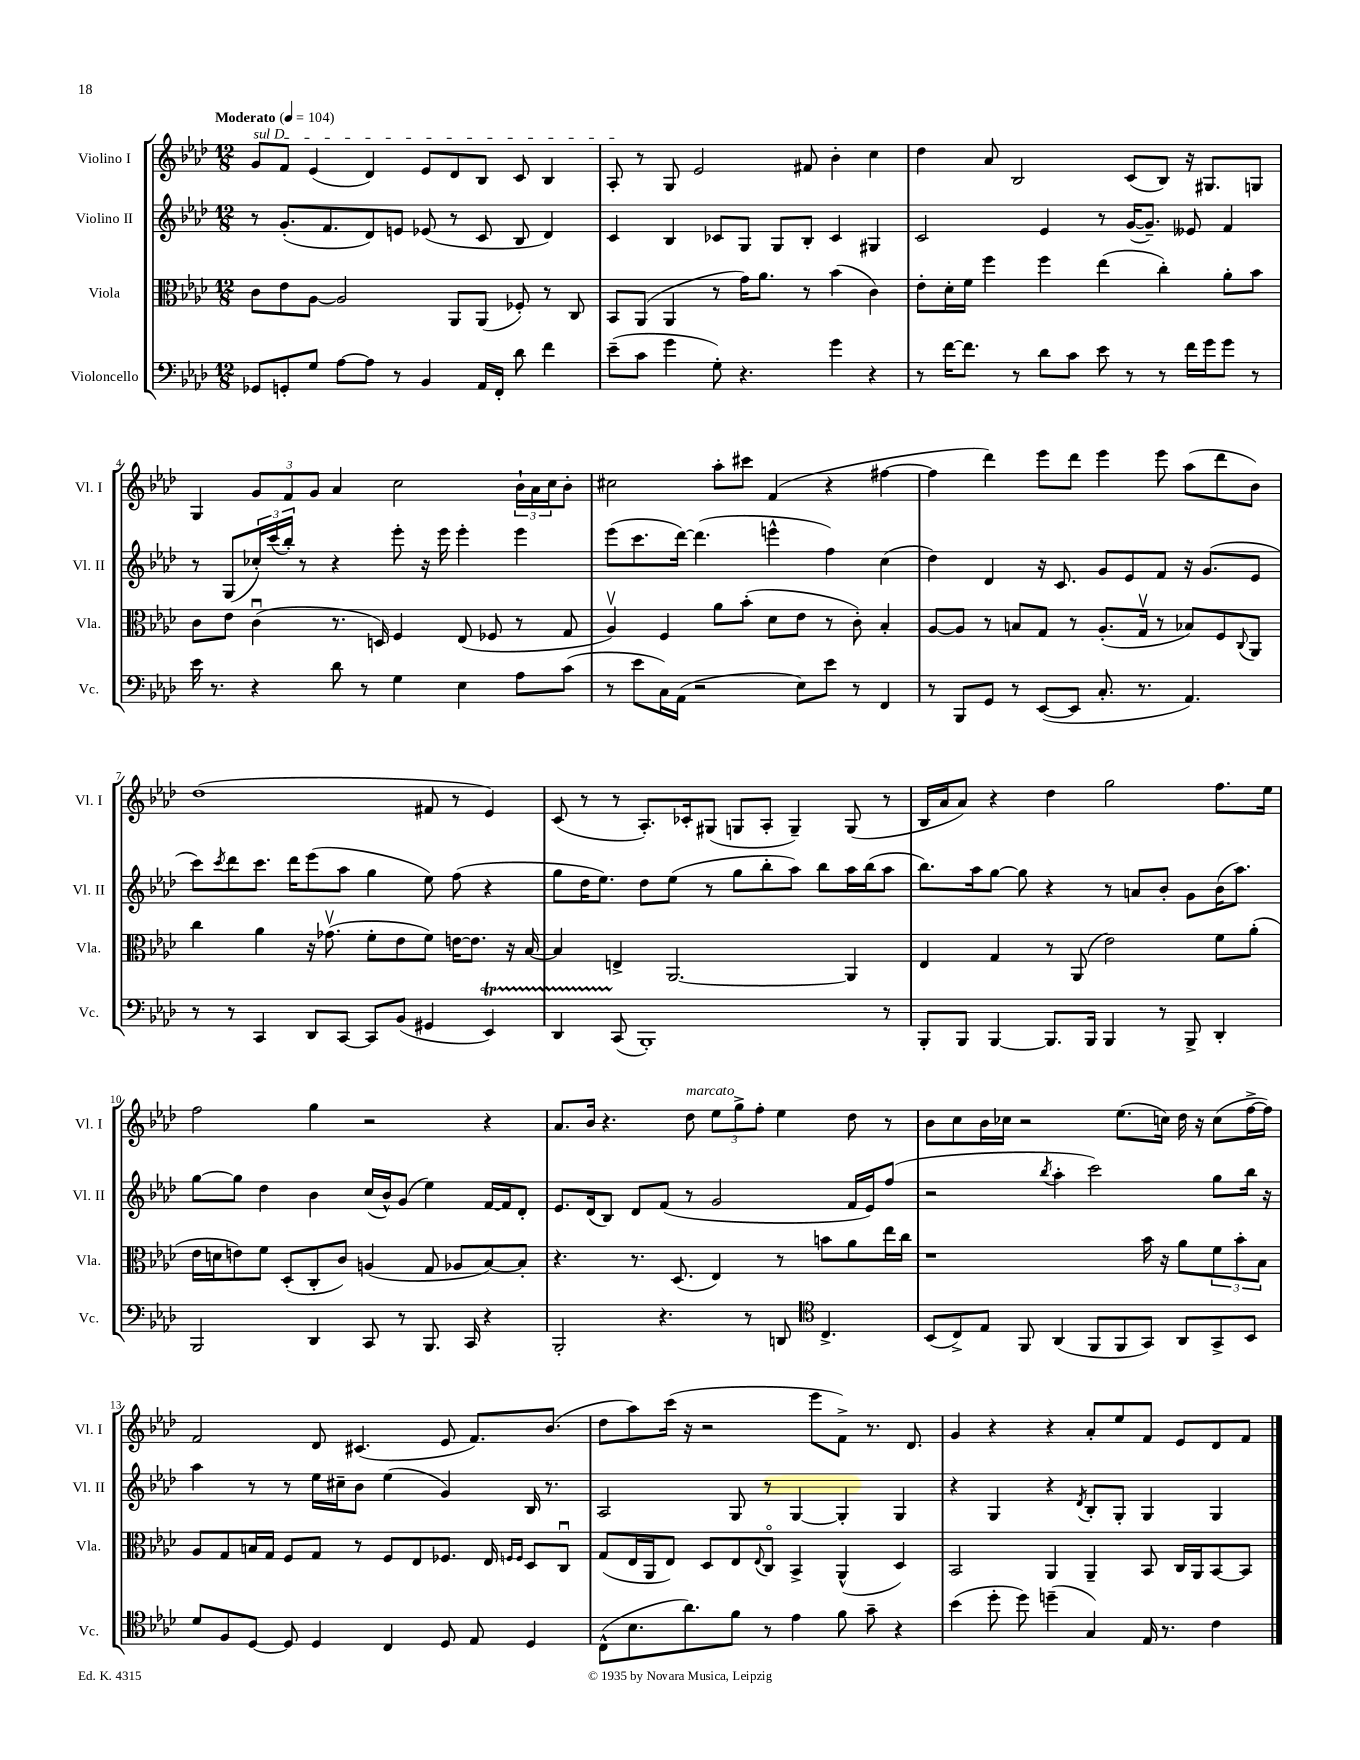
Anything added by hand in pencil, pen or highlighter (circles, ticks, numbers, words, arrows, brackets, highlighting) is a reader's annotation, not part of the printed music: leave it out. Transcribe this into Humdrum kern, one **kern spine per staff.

**kern	**kern	**kern	**kern
*staff4	*staff3	*staff2	*staff1
*clefF4	*clefC3	*clefG2	*clefG2
*k[b-e-a-d-]	*k[b-e-a-d-]	*k[b-e-a-d-]	*k[b-e-a-d-]
*M12/8	*M12/8	*M12/8	*M12/8
*MM104	*MM104	*MM104	*MM104
8GG-	8c	8r	8g
8GG'	8e-	(8.g'	8f
8G	[8A-	.	(4e-
.	.	8.f	.
[8A-	2A-]	.	.
8A-]	.	8d-)	4d-)
8r	.	8e	.
4BB-	.	(8e-	8e-
.	8AA-	8r	8d-
16AA-	(8AA-	8c	8B-
16FF'	.	.	.
8d-	8F-')	8B-	8c
4f	8r	4d-)	4B-
.	8C	.	.
=	=	=	=
(8e-~	8BB-	4c	8A-'
8c	(8AA-	.	8r
4g	4AA-	4B-	8G
.	.	.	2e-
8G')	8r	8c-	.
4.r	16g)	8G	.
.	8.a-	.	.
.	.	8G	.
.	8r	8B-'	8f#
4g	(4b-	4c-	4b-'
4r	4c)	4G#	4cc
=	=	=	=
8r	8e-'	2c	4dd-
[16f	16d-'	.	.
8.f]	16f	.	.
.	4ff	.	8a-
8r	.	.	2B-
8d-	4ff	4e-	.
8c	.	.	.
8e-	(4ee-	8r	.
8r	.	([16g	(8c
.	.	8.g~])	.
8r	4cc')	.	8B-)
16f	.	8e--	16r
16g	.	.	8.G#
8g	8a-'	4f	.
8r	8b-	.	8G
=	=	=	=
16e-	8c	8r	4G
8.r	.	.	.
.	8e-	(8G	.
4r	(4cu	24cc-')	12g
.	.	(24ccc	.
.	.	24bb-')	12f
.	.	8r	.
.	.	.	12g
8d-	8.r	4r	4a-
8r	.	.	.
.	16D)	.	.
4G	4F	8eee-'	2cc
.	.	16r	.
.	.	16eee-	.
4E-	(8E-	4eee-'	.
.	8F-	.	.
8A-	8r	4eee-	24b-`
.	.	.	24a-
.	.	.	24cc
(8c	8G	.	8b-'
=	=	=	=
8r	4A-v)	(8eee-	2cc#
8e-	.	8.ccc	.
16C)	4F	.	.
(16AA-	.	[16ddd-)	.
2r	.	(4.ddd-]	.
.	8a-	.	8aa-'
.	(8b-'	.	8ccc#
.	8d-	4eee^^	(4f
8E-)	8e-	.	.
8e-	8r	4ff)	4r
8r	8c')	.	.
4FF	4B-'	(4cc	[4ff#
=	=	=	=
8r	[8A-	4dd-)	4ff#]
8BBB-	8A-]	.	.
8GG	8r	4d-	4ddd-)
8r	8B	.	.
([8EE-	8G	16r	8eee-
.	.	8.c	.
8EE-]	8r	.	8ddd-
8.C'	(8.A-'	8g	4eee-
.	.	8e-	.
8.r	16Gv	.	.
.	8r	8f	8eee-
4.AA-)	8B-)	16r	(8aa-
.	.	(8.g	.
.	8F	.	8ddd-
.	8qqC	.	.
.	8AA-	8e-	8b-)
=	=	=	=
8r	4cc	8ccc)	(1dd-
.	.	8qccc	.
8r	.	8ddd-	.
4CC	4a-	8.ccc	.
.	.	16ddd-	.
8DD-	16r	(8eee-	.
.	(8.g-v	.	.
[8CC	.	8aa-	.
8CC]	8f'	4gg	.
(8BB-	8e-	.	.
4GG#	8f)	8ee-)	8f#
.	[16e	(8ff	8r
.	8.e]	.	.
4EE-)	.	4r	4e-)
.	16r	.	.
.	[16B-	.	.
=	=	=	=
4DD-	4B-]	8gg	(8c
.	.	16dd-	8r
.	.	8.ee-)	.
(8CC	4E^	.	8r
1BBB-')	.	8dd-	8.A-')
.	[2.AA-	(8ee-	.
.	.	.	16c-'
.	.	8r	(8G#
.	.	8gg	8G
.	.	8bb-'	8A-'
.	.	8aa-)	4G~)
.	.	8bb-	.
.	4AA-]	16aa-	(8G
.	.	(16bb-	.
8r	.	8aa-	8r
=	=	=	=
8BBB-'	4E-	8.bb-)	16B-
.	.	.	16a-
8BBB-	.	.	8a-)
.	.	16aa-	.
[4BBB-	4G	[8gg	4r
.	.	8gg]	.
8.BBB-]	8r	4r	4dd-
.	(8AA-	.	.
16BBB-	.	.	.
4BBB-	2e-)	8r	2gg
.	.	8a	.
8r	.	8b-'	.
8BBB-^	.	8g	.
4DD-'	8f	(16b-	8.ff
.	.	8.aa-)	.
.	(8a-'	.	.
.	.	.	16ee-
=	=	=	=
2BBB-	16e-	[8gg	2ff
.	16d	.	.
.	8e)	8gg]	.
.	8f	4dd-	.
.	(8D-'	.	.
4DD-	8C'	4b-	4gg
.	8c)	.	.
8CC	(4A	(16cc	2r
.	.	16b-^^)	.
8r	.	(8g	.
8.BBB-	8G	4ee-)	.
.	8A-	.	.
16CC	.	.	.
4r	[8B-)	[16f	4r
.	.	16f]	.
.	8B-']	8d-'	.
=	=	=	=
2BBB-'	4.r	8.e-	8.a-
.	.	(16d-	16b-
.	.	8B-)	4.r
.	8.r	8d-	.
4.r	.	(8f	.
.	(8.D-	.	.
.	.	8r	8dd-
.	4E-)	2g	12ee-
.	.	.	12gg^
8r	.	.	.
.	.	.	12ff'
8DD	8r	.	4ee-
*clefC4	*	*	*
4.C^	8b	.	.
.	8a-	16f	8dd-
.	.	16e-)	.
.	16ee-	(8ff	8r
.	16cc	.	.
=	=	=	=
(8BB-	1r	2r	8b-
8C^)	.	.	8cc
8E-	.	.	16b-
.	.	.	16cc-
8FF	.	.	2r
.	.	8qbb-	.
(4AA-	.	4aa-'	.
8FF	.	2ccc)	.
8FF	.	.	(8.ee-
8GG)	16b-	.	.
.	16r	.	16cc)
8AA-	8a-	.	16dd-
.	.	.	16r
8GG^	12f	8gg	(8cc
.	12b-'	.	.
8BB-	.	16bb-	[16ff^
.	12B-	.	.
.	.	16r	16ff])
=	=	=	=
8d-	8A-	4aa-	2f
8F	8G	.	.
[8D-	16B	8r	.
.	16G	.	.
8D-]	8F	8r	.
4D-	8G	16ee-	8d-
.	.	16cc#~	.
.	8r	8b-	(4.c#
4C	8F	(4ee-	.
.	8E-	.	.
8D-	8.F-	4g)	8e-
8E-	.	.	8.f)
.	16E-	.	.
.	16qqF	.	.
.	16qqF	.	.
4D-	8D-	16B-	.
.	.	8.r	(8.b-
.	8Cu	.	.
=	=	=	=
(8C^^	(8G	2A-	8dd-
8.B-	16E-	.	8aa-)
.	16AA-	.	.
.	8E-)	.	(16ccc
8.a-)	.	.	16r
.	8D-	.	2r
8f	8E-	8G	.
.	8qqE-	.	.
8r	8Co	8r	.
4e-	4BB-^	[4G	.
.	.	.	8eee-
8f	(4AA-^^	4G']	8f^)
8g~	.	.	8.r
4r	4D-)	4G	.
.	.	.	8.d-
=	=	=	=
(4b-	2BB-	4r	4g
8dd-'	.	4G	4r
8dd-)	.	.	.
(4dd~	4AA-	4r	4r
.	.	8qd-	.
4G)	4AA-~	8B-'	8a-'
.	.	8G'	8ee-
16E-	8BB-	4G	8f
8.r	.	.	.
.	16C	.	8e-
.	16AA-	.	.
4c	[8BB-	4G	8d-
.	8BB-]	.	8f
==	==	==	==
*-	*-	*-	*-
